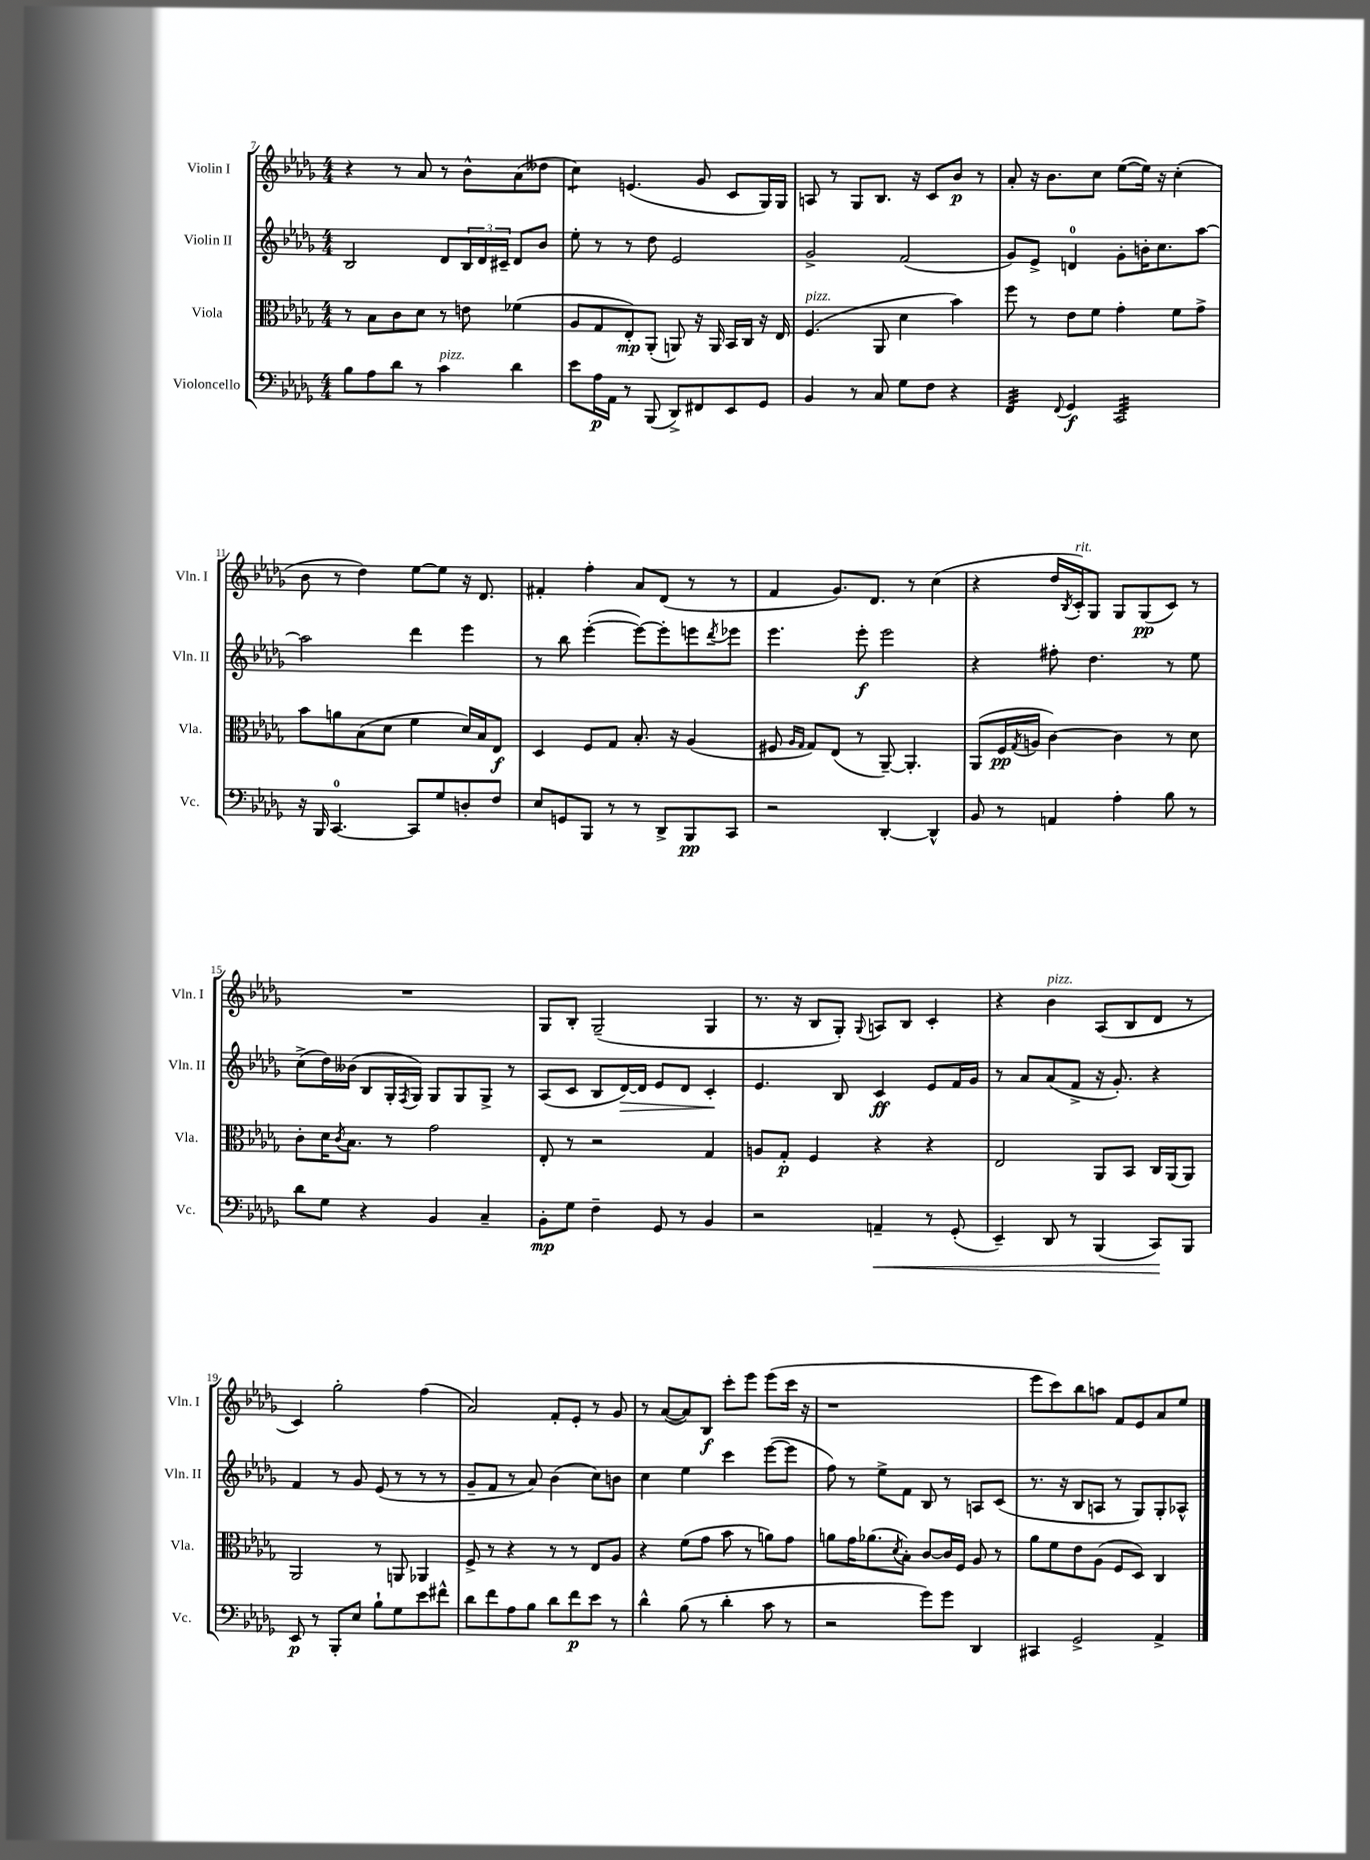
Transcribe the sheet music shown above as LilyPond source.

<<
\new StaffGroup <<
\new Staff = "s0" \with { instrumentName = "Violin I" shortInstrumentName = "Vln. I" } {
    \clef treble \key des \major \numericTimeSignature \time 4/4
    r4 r8 aes'8 r8 bes'8-^ aes'8( deses''8 |
    c''4:8) e'4.( ges'8 c'8 ges16) ges16 |
    a8 r8 ges8 bes8. r16 c'8 bes'8\p r8 |
    aes'8-. r16 bes'8. c''8 ees''8~( ees''16) r16 c''4-.( |
    bes'8 r8 des''4) ees''8~ ees''8 r16 des'8. |
    fis'4-. f''4-. aes'8 des'8( r8 r8 |
    f'4 ges'8.) des'8. r8 c''4( |
    r4 des''16 \acciaccatura { bes8 } c'16-.^\markup { \italic "rit." }) ges8 ges8 ges8\pp( c'8) r8 |
    R1 |
    ges8 bes8-. ges2--( ges4 |
    r8. r16 bes8 ges8-.) \appoggiatura { ges8 } a8 bes8 c'4-. |
    r4 bes'4^\markup { \italic "pizz." } aes8( bes8 des'8 r8 |
    c'4) ges''2-. f''4( |
    aes'2) f'8-. ees'8-. r8 ges'8 |
    r8 aes'8~( aes'8) bes8\f c'''8-. ees'''8 ees'''8( c'''16 r16 |
    r1 |
    ees'''8 c'''8) bes''8 a''8 f'8 ees'8 aes'8 ees''8 \bar "|." |
}
\new Staff = "s1" \with { instrumentName = "Violin II" shortInstrumentName = "Vln. II" } {
    \clef treble \key des \major \numericTimeSignature \time 4/4
    bes2 des'8 \tuplet 3/2 { bes16 des'16 cis'16-- } des'8 bes'8 |
    ees''8-. r8 r8 des''8 ees'2 |
    ges'2-> f'2( |
    ges'8) ees'8-> d'4-0 ges'8-. b'16-. c''8. aes''8~ |
    aes''2 des'''4 ees'''4 |
    r8 bes''8 ees'''4~-.( ees'''8~) ees'''8-. e'''8 \acciaccatura { des'''8 } ees'''8 |
    ees'''4. ees'''8-.\f ees'''2 |
    r4 fis''8-. des''4. r8 ees''8 |
    c''8->( des''16) beses'16( bes8 ges16-. \acciaccatura { f8 } ges16) ges8 ges8 ges8-> r8 |
    aes8( c'8 bes8 des'16~\>) des'16 ees'8 des'8 c'4-.\! |
    ees'4. bes8 c'4\ff ees'8 f'16 ges'16 |
    r8 aes'8 aes'8( f'8-> r16 ges'8.-.) r4 |
    f'4 r8 ges'8 ees'8( r8 r8 r8 |
    ges'8-- f'8 r8 aes'8) bes'4( c''8) b'8 |
    c''4 ees''4 c'''4 ees'''8~( ees'''8 |
    f''8) r8 ees''8-> f'8 bes8 r8 a8 c'8( |
    r8. r16 bes8 a8 r8 ges8) ges8-. aes8-^ \bar "|." |
}
\new Staff = "s2" \with { instrumentName = "Viola" shortInstrumentName = "Vla." } {
    \clef alto \key des \major \numericTimeSignature \time 4/4
    r8 bes8 c'8 des'8 r8 e'8 fes'4( |
    aes8 ges8 ees8-.\mp) aes,8-.( a,8) r16 a,16 bes,16 c16 r16 ees16 |
    f4.^\markup { \italic "pizz." }( aes,8 des'4 bes'4) |
    f''8 r8 ees'8 f'8 ges'4-. f'8 ges'8-> |
    bes'8 a'8 bes8( des'8 f'4 des'16) bes16 ees8\f |
    des4 f8 ges8 bes8.-. r16 aes4( |
    fis8 \grace { aes16 ges16 } ges8) ees8( r8 aes,8~--) aes,4.-. |
    aes,8( f16\pp \acciaccatura { ges8 } a16 c'4~) c'4 r8 des'8 |
    c'8-. des'16 \acciaccatura { c'8 } bes8. r8 ges'2 |
    ees8-. r8 r2 ges4 |
    a8 ges8-.\p f4 r4 r4 |
    ees2 aes,8 bes,8 c16 aes,16( aes,8) |
    aes,2 r8 a,8 aes,4 |
    f8-> r8 r4 r8 r8 ees8 aes8 |
    r4 f'8( ges'8 bes'8 r8 a'8) ges'8 |
    a'8 ges'16 aes'8.( \acciaccatura { des'8 } bes8-.) c'8~ c'16 f16 aes8 r8 |
    aes'8 f'8 ees'8 aes8( f8 des8) c4 \bar "|." |
}
\new Staff = "s3" \with { instrumentName = "Violoncello" shortInstrumentName = "Vc." } {
    \clef bass \key des \major \numericTimeSignature \time 4/4
    bes8 aes8 des'8 r8 c'4^\markup { \italic "pizz." } des'4 |
    ees'8 aes16\p aes,16 r8 bes,,8( des,8->) fis,8 ees,8 ges,8 |
    bes,4 r8 c8 ges8 f8 r4 |
    f,4:32 \appoggiatura { f,8 } ges,4\f c,2:32 |
    r16 bes,,16 c,4.-0~ c,8 ges8 d8-. f8 |
    ees8 g,8 bes,,8 r8 r8 des,8-> bes,,8\pp c,8 |
    r2 des,4~-. des,4-^ |
    bes,8 r8 a,4 aes4-. bes8 r8 |
    des'8 ges8 r4 bes,4 c4-- |
    bes,8-.\mp ges8 f4-- ges,8 r8 bes,4 |
    r2 a,4--\< r8 ges,8-.( |
    ees,4--) des,8 r8 bes,,4( c,8\!) bes,,8 |
    ees,8\p r8 bes,,8-. ees8 bes8-! ges8 ees'8 fis'8-^ |
    des'8 f'8 aes8 bes8 des'8 f'8\p ees'8 r8 |
    des'4-^ bes8( r8 des'4-. c'8 r8 |
    r2 ges'8) ges'8 des,4 |
    cis,4 ges,2-> aes,4-> \bar "|." |
}
>>
>>
\layout { \context { \Score currentBarNumber = #7 } }
